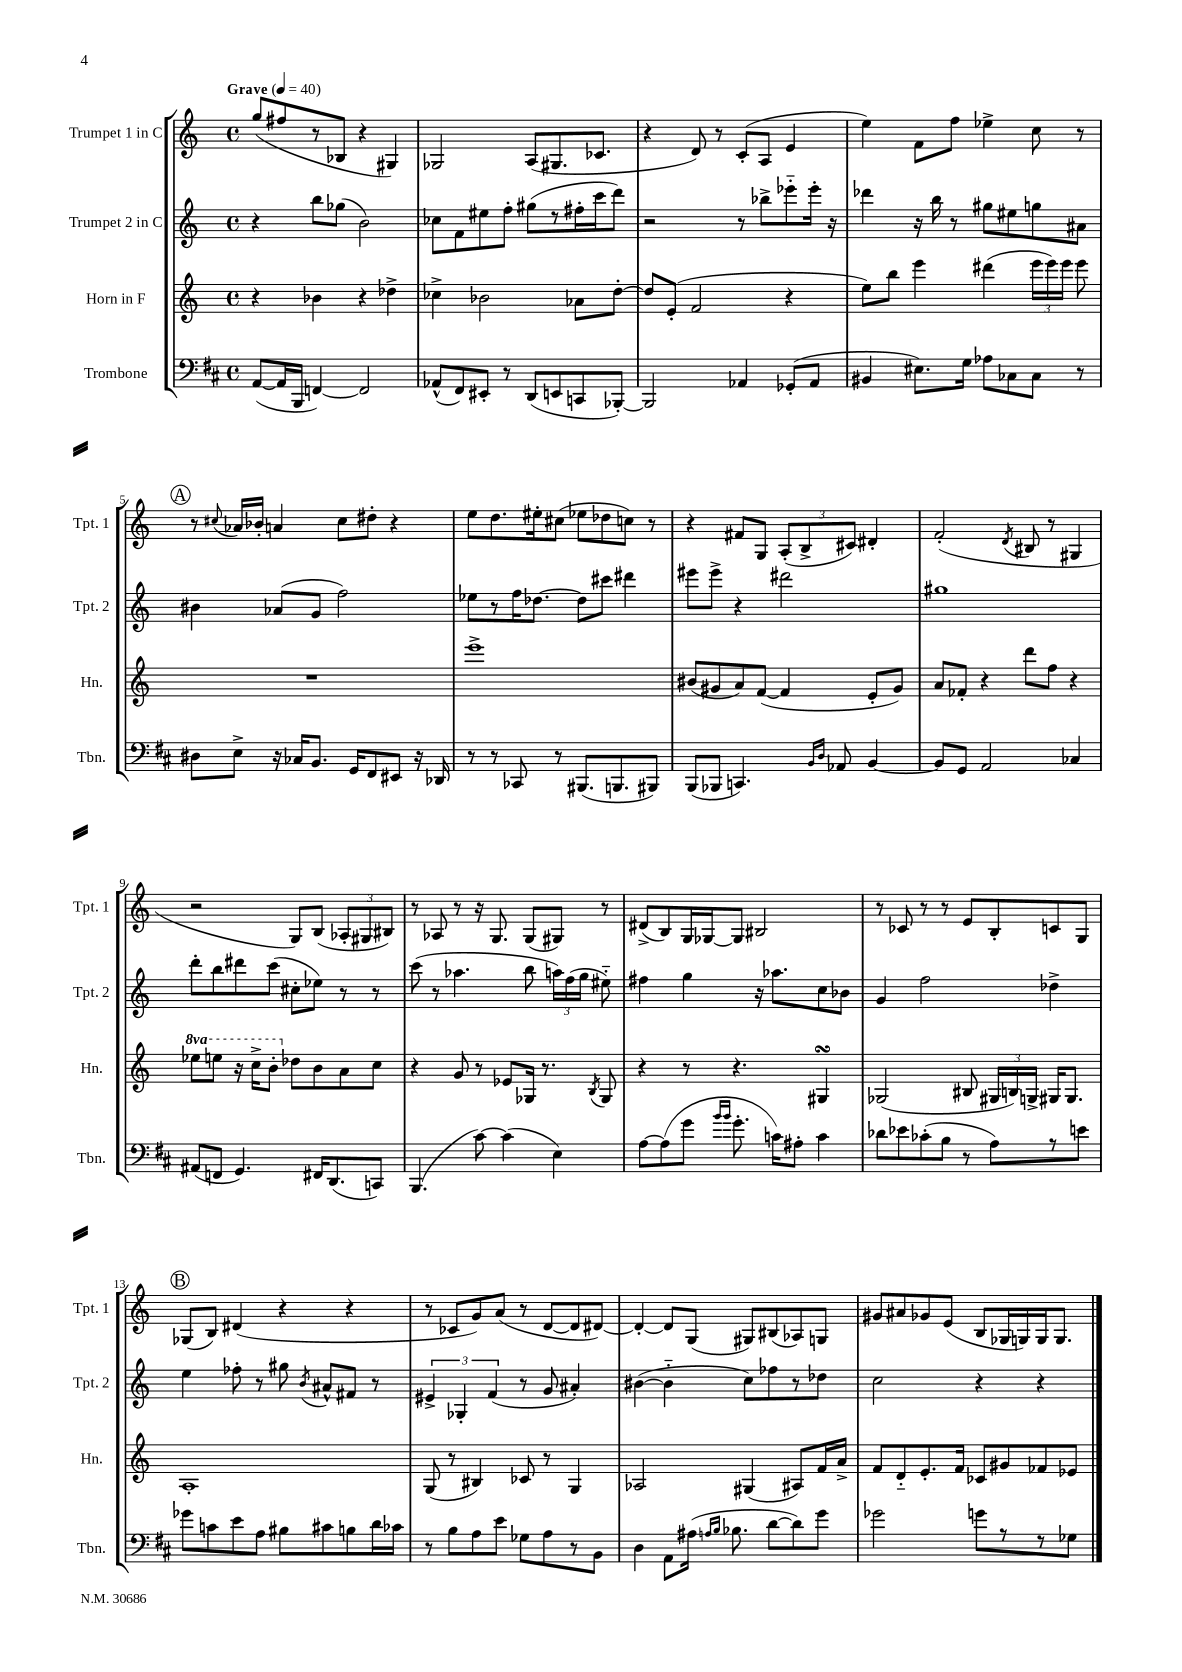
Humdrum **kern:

**kern	**kern	**kern	**kern
*part4	*part3	*part2	*part1
*staff4	*staff3	*staff2	*staff1
*I"Trombone	*I"Horn in F	*I"Trumpet 2 in C	*I"Trumpet 1 in C
*I'Tbn.	*I'Hn.	*I'Tpt. 2	*I'Tpt. 1
*clefF4	*clefG2	*clefG2	*clefG2
*k[f#c#]	*k[]	*k[]	*k[]
*M4/4	*M4/4	*M4/4	*M4/4
*met(c)	*met(c)	*met(c)	*met(c)
*MM40	*MM40	*MM40	*MM40
=1	=1	=1	=1
!	!	!	!LO:TX:a:B:t=Grave
([8AA/L	4r	4r	(8gg/L
16AA/L]	.	.	8ff#X/
16BBB/JJ	.	.	.
[4FFn/)	4b-X\	8bb\L	8r
.	.	(8gg-X\J	8B-X/J
2FF/]	4r	2b\)	4r
.	4dd-X^\	.	4G#X/)
=2	=2	=2	=2
(8AA-X^^/L	4cc-X^\	8cc-X\L	2G-X/
8FF#/)	.	8f\	.
8EE#X'/J	2b-X\	8ee#X\	.
8r	.	8ff'\J	.
(8DD/L	.	(8gg#X\L	(8A/L
8EEn/	.	8r	8.G#X/
8CCn/	8a-X\L	16ff#X'\L	.
.	.	16ccc\J	8.c-X/J
[8BBB-X'/J)	[8dd'\J	8ddd\J)	.
=3	=3	=3	=3
2BBB-/]	8dd/L]	2r	4r
.	(8e'/J	.	.
.	2f/	.	8d/)
.	.	.	8r
4AA-X/	.	8r	(8c'/L
.	.	8bb-X^\L	8A/J
(8GG-X'/L	4r	8eee-X\	4e/
8AA-/J	.	16eee-'\Jk	.
.	.	16r	.
=4	=4	=4	=4
4BB#X/	8ee\L)	4ddd-X\	4ee\)
.	8bb\J	.	.
8.E#X\L)	4eee\	16r	8f\L
.	.	16bb\	.
.	.	8r	8ff\J
16G\Jk	.	.	.
8A-X\L	(4ddd#X\	8gg#X\L	4ee-X^\
8C-X\	.	8ee#X\	.
8C-\J	24eee\LL	8ggn\	8cc\
.	24eee\)	.	.
.	24eee\JJ	.	.
8r	8eee\	8a#X\J	8r
!!LO:LB:g=z
!!LO:REH:place=s1:t=A
=5	=5	=5	=5
8D#X\L	1r	4b#X\	8r
.	.	.	8qqcc#X/
8E^\J	.	.	16a-X/LL
.	.	.	16b-X'/JJ
16r	.	(8a-X/L	4an/
16C-X/KL	.	.	.
8.BB/J	.	8g/J	.
.	.	2ff\)	8cc#\L
16GG/KL	.	.	.
8FF#/	.	.	8dd#X'\J
8EE#X/J	.	.	4r
16r	.	.	.
16DD-X/	.	.	.
=6	=6	=6	=6
8r	1eee^	8ee-X\L	8ee\L
8r	.	8r	8.dd\
8CC-X/	.	16ff\K	.
.	.	[8.dd-X\J	16ee#X'\k
8r	.	.	(8cc#X\J
(8.BBB#X/L	.	8dd-\L]	8ee-X\L
.	.	8ccc#X\J	8dd-X\
8.BBBn/	.	.	.
.	.	4ddd#X\	8ccn\J)
8BBB#X/J)	.	.	8r
=7	=7	=7	=7
(8BBB/L	(8b#X/L	8eee#X\L	4r
8BBB-X/J	8g#X/	8eee#^\J	.
4.CCn/)	8a/)	4r	8f#X/L
.	([8f/J	.	8G/J
.	4f/]	2ddd#X\	(12A'/L
.	.	.	12B^/
16qqBB/LL	.	.	.
16qqD/JJ	.	.	.
8AA-X/	.	.	.
.	.	.	12c#X/J)
[4BB/	8e'/L	.	4d#X'/
.	8g#/J)	.	.
=8	=8	=8	=8
8BB/L]	8a/L	1gg#X	(2f'/
8GG/J	8f-X'/J	.	.
2AA/	4r	.	.
.	.	.	8qd/
.	8ddd\L	.	8B#X/
.	8ff\J	.	8r
4C-X/	4r	.	4G#X/
!!LO:LB:g=z
=9	=9	=9	=9
*	*8va	*	*
(8AA#X/L	8eee-X\L	8ddd'\L	2r
8FFn/J	8eeen\J	8bb\	.
4.GG/)	16r	8ddd#X\	.
.	16ccc^\KL	.	.
.	8bb'\J	(8ccc\J	.
*	*X8va	*	*
.	8dd-X\L	8cc#X'\L	8G/L)
16FF#X/KL	8b\	8ee-X\J)	(8B/J
(8.DD/	.	.	.
.	8a\	8r	12A-X'/L
.	.	.	12G#X/
8CCn/J)	8cc\J	8r	.
.	.	.	12B#X/J)
=10	=10	=10	=10
(4.BBB/	4r	(8ccc\	8r
.	.	8r	8A-X/
.	8g/	4.aa-X\	8r
[8c#\)	8r	.	16r
.	.	.	8.G/
(4c#\]	8e-X/L	.	.
.	16G-X/Jk	8bb\	(8G/L
.	8.r	.	.
4E\)	.	24aan\LL)	8G#X/J)
.	.	(24ff\	.
.	.	24gg\JJ	.
.	8qB/	.	.
.	8G-/	8ee#X\)	8r
=11	=11	=11	=11
[8A\L	4r	4ff#X\	(8d#X^/L
(8A\]	.	.	8B/)
8g\J	8r	4gg\	16G/L
.	.	.	[16G-X/J
16qqb/LL	.	.	.
16qqb/JJ	.	.	.
8.g'\	4.r	.	8G-/J]
.	.	16r	2B#X/
16cn\KL)	.	8.aa-X\L	.
8A#X'\J	.	.	.
4c\	4G#XsSsS/	8cc\	.
.	.	8b-X\J	.
=12	=12	=12	=12
8d-X\L	(2G-X/	4g/	8r
8e-X\	.	.	8c-X/
(8c-X'\	.	2ff\	8r
8B\J	.	.	8r
8r	8B#X/	.	8e/L
8A\L)	24G#X/LL	.	8B'/
.	24Bn/)	.	.
.	24Gn^/JJ	.	.
8r	16G#X/KL	4dd-X^\	8cn/
.	8.G#/J	.	.
8en\J	.	.	8G/J
!!LO:LB:g=z
!!LO:REH:place=s1:t=B
=13	=13	=13	=13
8g-X\L	1A'	4ee\	(8G-X/L
8cn\	.	.	8B/J)
8e\	.	8ff-X'\	(4d#X/
8A\J	.	8r	.
8B#X\L	.	8gg#X\	4r
.	.	8qb/	.
8c#X\	.	8a#X^^/L	.
8Bn\	.	8f#X/J	4r
16d\L	.	8r	.
16c-X\JJ	.	.	.
=14	=14	=14	=14
8r	(8G/	6e#X^/	8r
8B\L	8r	.	8c-X/L
.	.	6G-X'/	.
8A\	4B#X/)	.	8g/)
.	.	(6f/	.
8e\J	.	.	(8a/J
8G-X\L	8c-X/	8r	8r
8A\	8r	8g/	[8d/L
8r	4G/	4a#X'/)	8d/]
8BB\J	.	.	[8d#X/J)
=15	=15	=15	=15
4D\	2A-X/	([4b#X\	4d#'/_
8AA\L	.	4b#\]	8d#/L]
(16A#X\Jk	.	.	(8G/J
16qqAn/LL	.	.	.
16qqB/JJ	.	.	.
8.B-X\	.	.	.
.	(4G#X/	8cc\L)	8G#X/L)
[8d\L	.	8ff-X\	(8B#X/
8d\])	8A#X/L)	8r	8A-X/)
8g\J	16f/L	8dd-X\J	8Gn/J
.	16a^/JJ	.	.
=16	=16	=16	=16
2g-X\	8f/L	2cc\	8g#X/L
.	8d/	.	8a#X/
.	8.e'/	.	8g-X/
.	.	.	(8e/J
.	16f/Jk	.	.
8gn\L	8c-X/L	4r	8B/L
8r	8g#X/	.	16G-X/L
.	.	.	16Gn/)
8r	8f-X/	4r	16G/J
.	.	.	8.G/J
8G-X\J	8e-X/J	.	.
==	==	==	==
*-	*-	*-	*-
